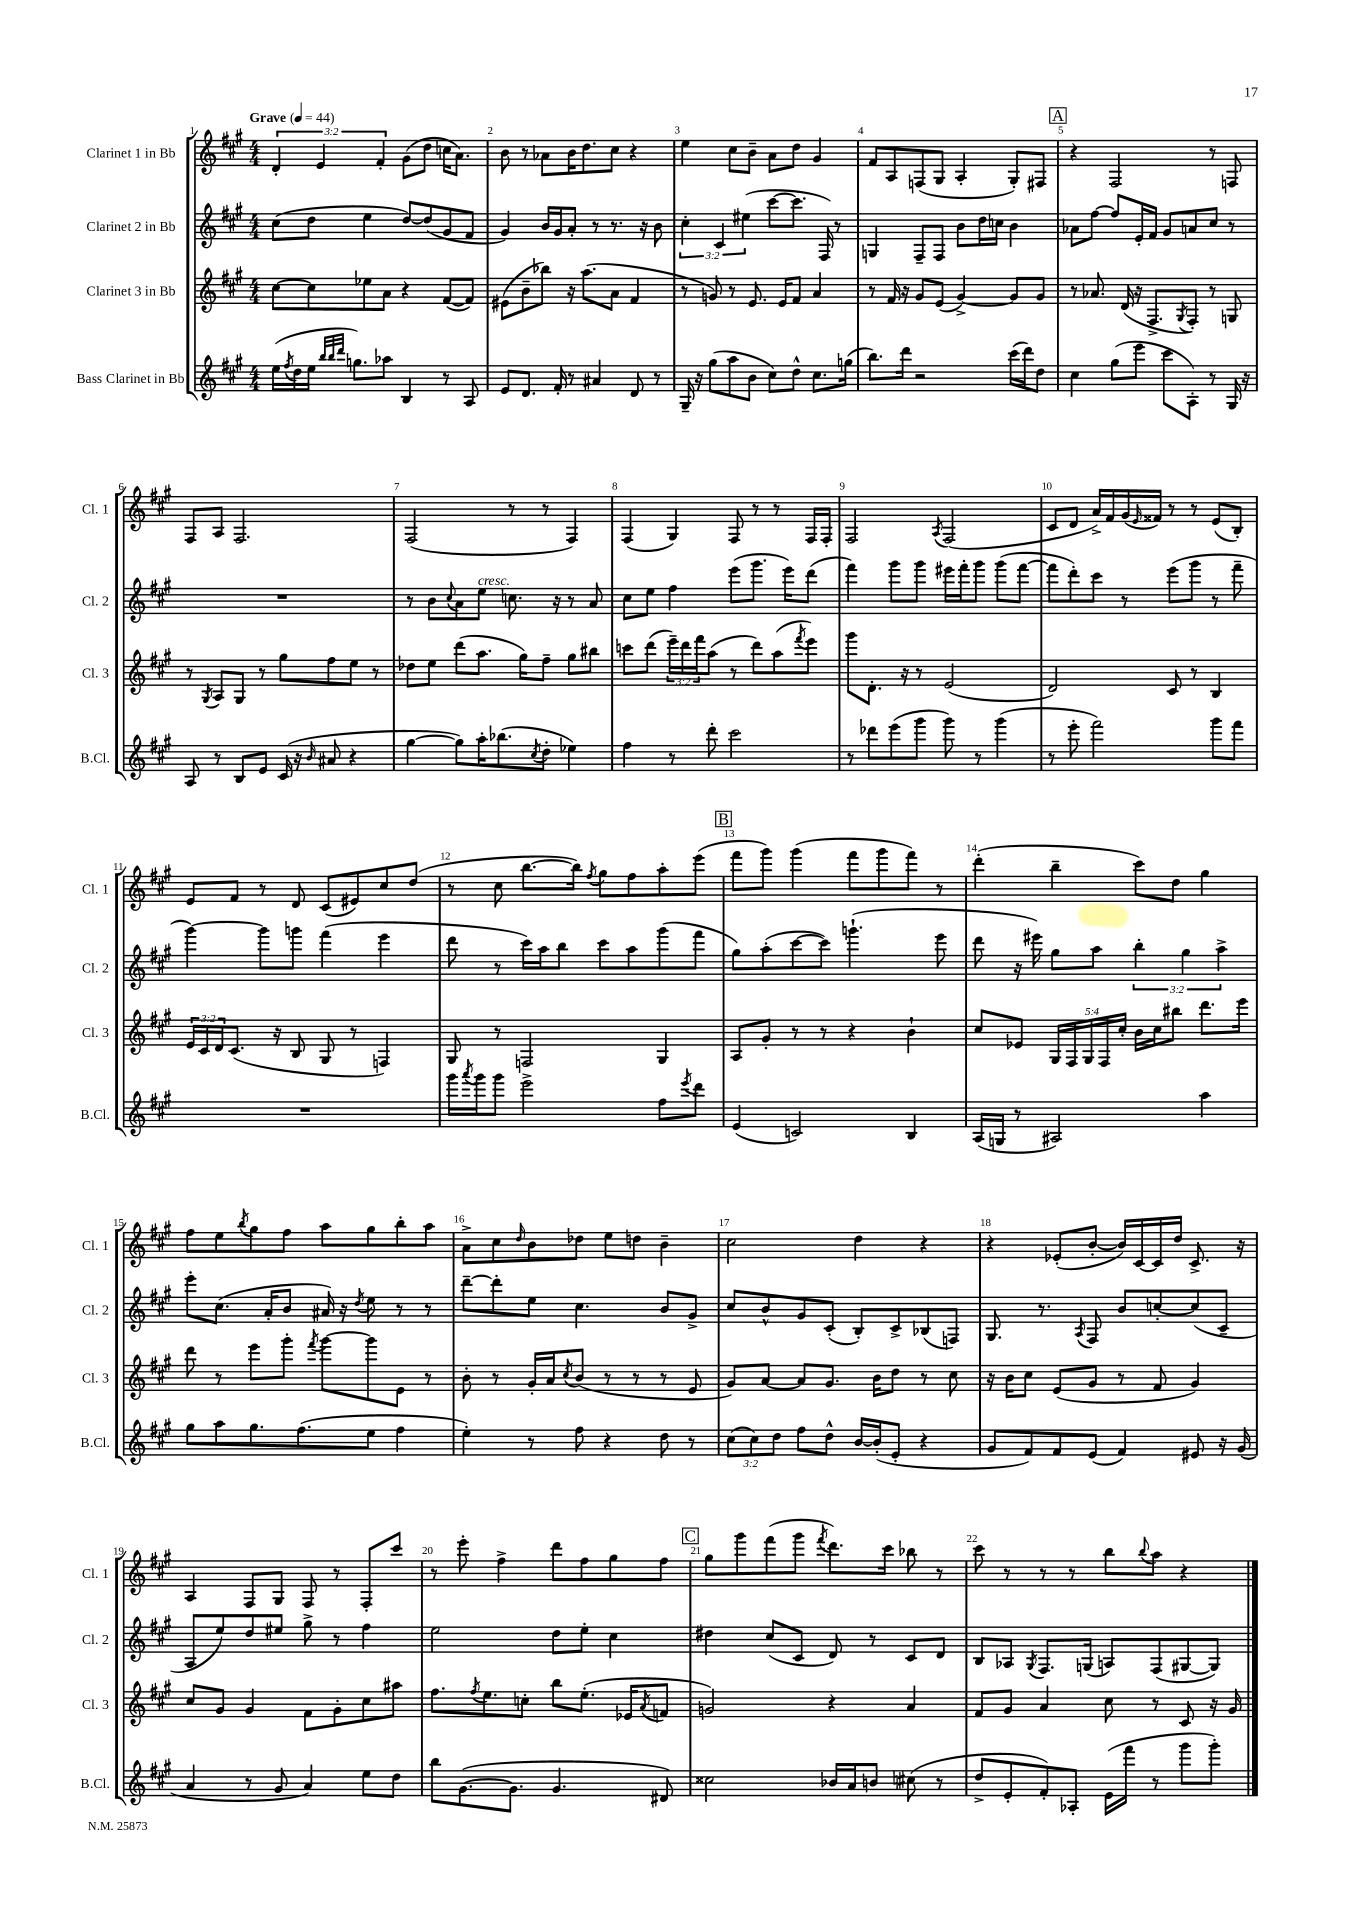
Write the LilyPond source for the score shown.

<<
\new StaffGroup <<
\new Staff = "s0" \with { instrumentName = "Clarinet 1 in Bb" shortInstrumentName = "Cl. 1" } {
    \clef treble \key a \major \numericTimeSignature \time 4/4 \override Staff.TupletNumber.text = #tuplet-number::calc-fraction-text \tempo "Grave" 4 = 44
    \tuplet 3/2 { d'4-. e'4 fis'4-. } gis'8( d''8 c''16 a'8.) |
    b'8 r8 aes'8 b'16 d''8. cis''8 r4 |
    e''4 cis''8 b'8-- a'8 d''8 gis'4 |
    fis'8 a8 f8( gis8 a4-. gis8-.) fis8 |
    \mark \markup { \box "A" } r4 fis2 r8 f8 |
    fis8 a8 fis2. |
    fis2( r8 r8 fis4) |
    fis4( gis4) fis8 r8 r8 fis16 fis16-. |
    fis2 \acciaccatura { a8 } fis2( |
    cis'8 d'8 a'16->) fis'16 gis'16( \grace { e'16 } fisis'16) r8 r8 e'8( b8-.) |
    e'8 fis'8 r8 d'8 cis'8( eis'8) cis''8 d''8( |
    r8 cis''8 b''8.~ b''16) \acciaccatura { fis''8 } gis''8 fis''8 a''8-. e'''8( |
    \mark \markup { \box "B" } fis'''8 gis'''8) gis'''4( fis'''8 gis'''8 fis'''8) r8 |
    d'''4-.( b''4-- cis'''8) d''8 gis''4 |
    fis''8 e''8 \acciaccatura { b''8 } gis''8 fis''8 a''8 gis''8 b''8-. a''8 |
    a'8-> cis''8 \grace { d''16 } b'8 des''8 e''8 d''8 b'4-- |
    cis''2 d''4 r4 |
    r4 ees'8-.( b'8~-. b'16) cis'16~ cis'16 d''16 cis'8.-> r16 |
    a4 fis8 gis8 fis8 r8 fis8-. cis'''8 |
    r8 e'''8-. fis''4-> d'''8 fis''8 gis''8 fis''8 |
    \mark \markup { \box "C" } gis''8 gis'''8 fis'''8( gis'''8 \acciaccatura { fis'''8 } d'''8.) cis'''16 bes''8 r8 |
    cis'''8 r8 r8 r8 b''8 \appoggiatura { b''8 } a''8 r4 \bar "|." |
}
\new Staff = "s1" \with { instrumentName = "Clarinet 2 in Bb" shortInstrumentName = "Cl. 2" } {
    \clef treble \key a \major \numericTimeSignature \time 4/4 \override Staff.TupletNumber.text = #tuplet-number::calc-fraction-text
    cis''8( d''8 e''4 d''8~) d''8( gis'8 fis'8 |
    gis'4) b'16 gis'16 a'8-. r8 r8. r16 b'8 |
    \tuplet 3/2 { cis''4-. cis'4 eis''4( } cis'''8~ cis'''8. fis16) r8 |
    g4 fis8-- fis8 b'8 d''16 c''16 b'4 |
    \mark \markup { \box "A" } aes'8 fis''8~ fis''8 e'16-. fis'16 gis'8 a'8 cis''8 r8 |
    R1 |
    r8 b'8 \appoggiatura { cis''8 } a'8 e''8^\markup { \italic "cresc." } c''8. r16 r8 a'8 |
    cis''8 e''8 fis''4 e'''8( gis'''8. e'''16) d'''8( |
    fis'''4) gis'''8 gis'''8 eis'''16 fis'''16-. gis'''8 gis'''8( fis'''8~ |
    fis'''8 d'''8-.) cis'''8 r8 e'''8( gis'''8 r8 fis'''8-- |
    gis'''4~) gis'''8 g'''8 fis'''4( e'''4 |
    d'''8 r8 cis'''16) a''16 b''8 cis'''8 a''8 gis'''8( fis'''8 |
    \mark \markup { \box "B" } gis''8) a''8-.( cis'''8~ cis'''8) g'''4.-!( e'''8 |
    d'''8 r16 eis'''16) gis''8 a''8 \tuplet 3/2 { b''4-. gis''4 a''4-> } |
    e'''8-. cis''8.( a'16-. b'8 ais'16) r16 \acciaccatura { d''8 } e''8 r8 r8 |
    d'''8~-- d'''8-. e''8 cis''4. b'8 gis'8-> |
    cis''8 b'8-^ gis'8 cis'8-.( b8-.) cis'8-> bes8( f8) |
    gis8. r8. \acciaccatura { a8 } fis8 b'8 c''8~-. c''8( cis'8-- |
    a8 e''8) d''8 eis''8 gis''8-> r8 fis''4 |
    e''2 d''8 e''8-. cis''4 |
    \mark \markup { \box "C" } dis''4 cis''8( cis'8 d'8) r8 cis'8 d'8 |
    b8 aes8 \acciaccatura { gis8 } fis8. g16( a8) fis8( gis8~ gis8) \bar "|." |
}
\new Staff = "s2" \with { instrumentName = "Clarinet 3 in Bb" shortInstrumentName = "Cl. 3" } {
    \clef treble \key a \major \numericTimeSignature \time 4/4 \override Staff.TupletNumber.text = #tuplet-number::calc-fraction-text
    cis''8~ cis''8 ees''8 a'8 r4 fis'8~( fis'8) |
    eis'8( b'8-- bes''8) r16 a''8.( a'8 fis'4 |
    r8 g'8) r8 e'8. e'16 fis'8 a'4 |
    r8 fis'16 r16 gis'8 e'8( gis'4~->) gis'8 gis'8 |
    \mark \markup { \box "A" } r8 aes'8. d'16( r16 fis8.-> \acciaccatura { gis8 } fis8-.) r8 g8 |
    r8 \acciaccatura { gis8 } a8 gis8 r8 gis''8 fis''8 e''8 r8 |
    des''8 e''8 d'''8( a''8. gis''16) fis''8-- gis''8 bis''8 |
    c'''8 d'''8( \tuplet 3/2 { e'''16--) d'''16 fis'''16 } a''8( r8 d'''8) a''8( \acciaccatura { fis'''8 } e'''8) |
    gis'''8 d'8.-. r16 r8 e'2( |
    d'2) cis'8 r8 b4 |
    \tuplet 3/2 { e'16 cis'16 d'16 } cis'8.( r16 b8 gis8 r8 f4) |
    gis8 r8 f2 gis4 |
    \mark \markup { \box "B" } a8 gis'8-. r8 r8 r4 b'4-! |
    cis''8 ees'8 \tuplet 5/4 { gis16 fis16 gis16 fis16 cis''16-. } b'16 cis''16 bis''8 d'''8. e'''16 |
    d'''8 r8 e'''8 gis'''8-. \acciaccatura { fis'''8 } gis'''8~ gis'''8 e'8 r8 |
    b'8-. r8 gis'16-. a'16 \acciaccatura { cis''8 } b'8( r8 r8 r8 e'8 |
    gis'8) a'8~ a'8 gis'8. b'16 d''8 r8 cis''8 |
    r16 b'16 cis''8 e'8( gis'8 r8 fis'8 gis'4) |
    cis''8 gis'8 gis'4 fis'8 gis'8-. cis''8 ais''8 |
    fis''8. \acciaccatura { fis''8 } e''8. c''8-. b''8 e''8.-.( ees'16 \acciaccatura { a'8 } f'8 |
    \mark \markup { \box "C" } g'2) r4 a'4 |
    fis'8 gis'8 a'4 cis''8 r8 cis'8 r16 gis'16 \bar "|." |
}
\new Staff = "s3" \with { instrumentName = "Bass Clarinet in Bb" shortInstrumentName = "B.Cl." } {
    \clef treble \key a \major \numericTimeSignature \time 4/4 \override Staff.TupletNumber.text = #tuplet-number::calc-fraction-text
    e''16( \acciaccatura { fis''8 } d''16 e''16 \grace { b''32 b''32 d'''32 } g''8.) aes''8 b4 r8 a8 |
    e'8 d'8. fis'16-. r8 ais'4 d'8 r8 |
    gis16-- r16 gis''8( a''8 b'8 cis''8) d''8-^ cis''8. g''16( |
    b''8.) d'''16 r2 cis'''16( d'''16) d''8 |
    \mark \markup { \box "A" } cis''4 gis''8( e'''8 cis'''8 a8-.) r8 gis16 r16 |
    a8 r8 b8 e'8 cis'16( r16 \grace { b'16 } ais'8 r4 |
    gis''4~ gis''8) a''16-. bes''8.( \acciaccatura { cis''8 } d''8-. ees''4) |
    fis''4 r8 d'''8-. cis'''2 |
    r8 des'''8 e'''8( gis'''8 gis'''8) r8 gis'''4( |
    r8 e'''8-. fis'''2) gis'''8 fis'''8 |
    R1 |
    gis'''16 \acciaccatura { a'''8 } gis'''16 gis'''8 e'''2-> fis''8 \acciaccatura { e'''8 } d'''8 |
    \mark \markup { \box "B" } e'4( c'2) b4 |
    a16( g16 r8 ais2) a''4 |
    gis''8 a''8 gis''8. fis''8.( e''8 fis''4 |
    e''4-.) r8 fis''8 r4 d''8 r8 |
    \tuplet 3/2 { cis''8( cis''8) d''8 } fis''8 d''8-^ b'16~ b'16-.( e'8-. r4 |
    gis'8 fis'8) fis'8 e'8( fis'4) eis'8 r16 gis'16( |
    a'4 r8 gis'8 a'4) e''8 d''8 |
    b''8 gis'8.~( gis'8. gis'4. dis'8) |
    \mark \markup { \box "C" } cisis''2 bes'16 a'16 b'8 cis''8( r8 |
    d''8-> e'8-. fis'8-.) aes8-. e'16( fis'''16 r8 gis'''8 gis'''8-.) \bar "|." |
}
>>
>>
\layout { \context { \Score \override BarNumber.break-visibility = ##(#f #t #t) barNumberVisibility = #all-bar-numbers-visible } }
